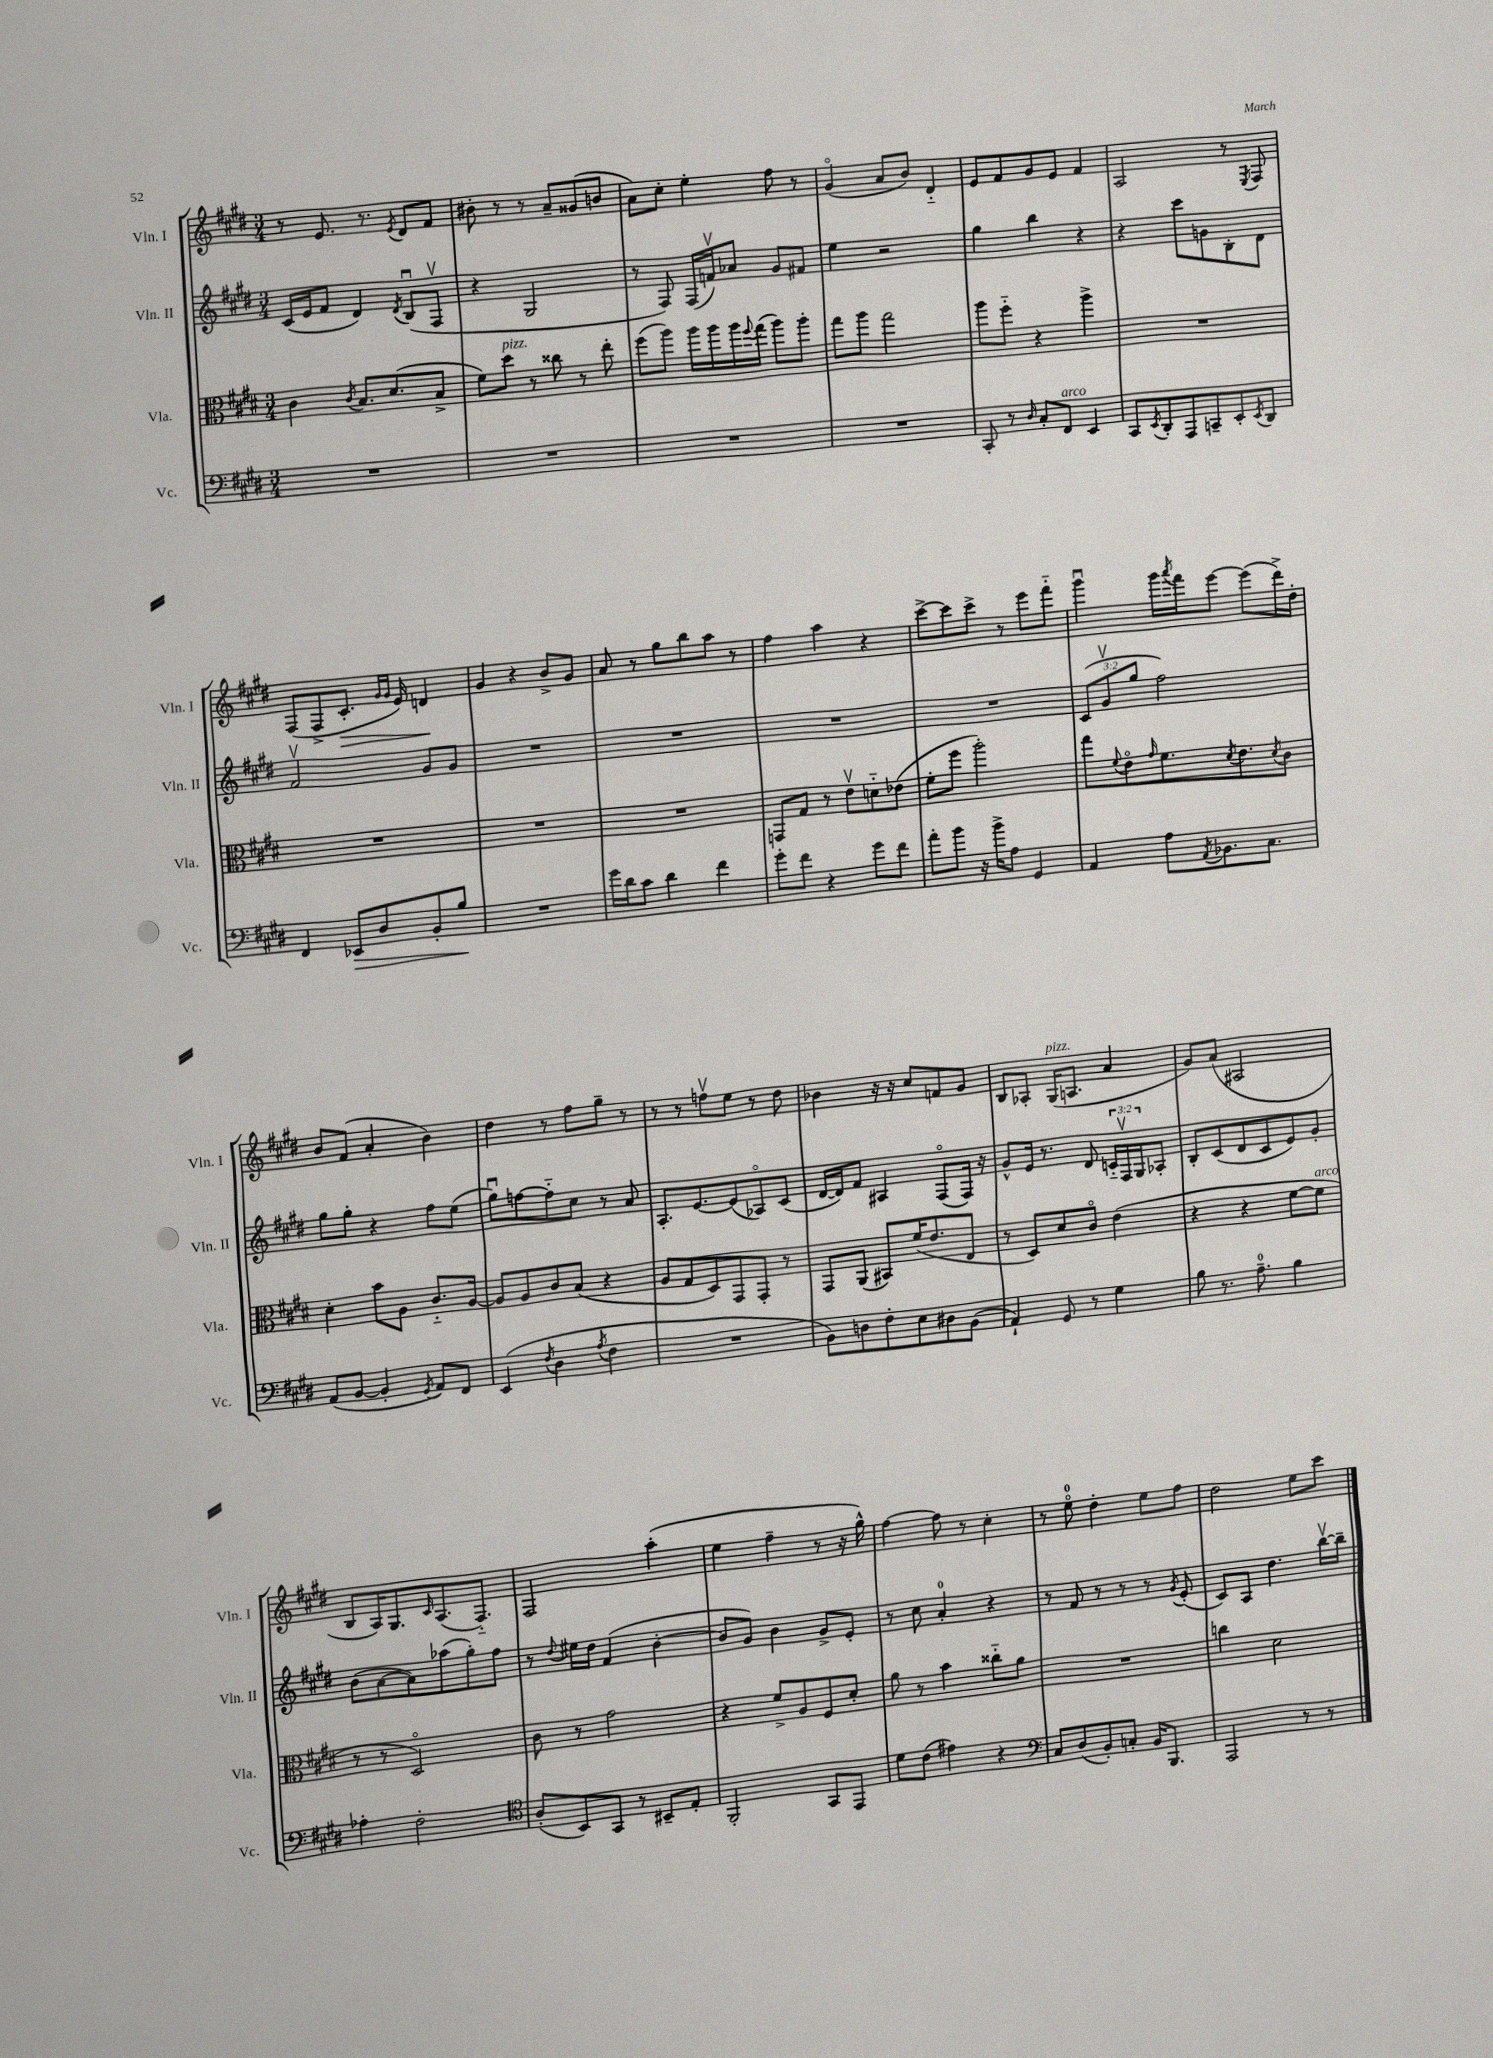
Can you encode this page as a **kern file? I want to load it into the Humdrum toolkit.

**kern	**kern	**kern	**kern
*staff4	*staff3	*staff2	*staff1
*clefF4	*clefC3	*clefG2	*clefG2
*k[f#c#g#d#]	*k[f#c#g#d#]	*k[f#c#g#d#]	*k[f#c#g#d#]
*M3/4	*M3/4	*M3/4	*M3/4
2.r	4c#\	(16c#/LL	8r
.	.	16e/J	.
.	.	8f#/J	8.e/
.	8qc#/	.	.
.	8.B/L	4d#/)	.
.	.	.	8.r
.	(8.d#/	.	.
.	.	8qd#/	8qe/
.	.	(8Bu/L	8d#/L
.	8B^/J	8F#v/J	8f#/J
=	=	=	=
2.r	8f#\L)	4r	8b#'\
.	8dd#\J	.	8r
.	8r	2G#/	8r
.	8cc##\	.	8a~/L
.	8r	.	(8g##/
.	8ee'\	.	8b/J
=	=	=	=
2.r	(8ff#\L	8r	8a\L)
.	8aa\J)	8F#/)	8cc#'\J
.	16aa\LL	(16F#/LL	4ee'\
.	16aa\	16fv/J)	.
.	16aa\	8a-/J	.
.	8qqff#/	.	.
.	(16gg#\JJ	.	.
.	8aa\L)	8g#/L	8ff#\
.	8aa'\J	8f#/J	8r
=	=	=	=
2.r	8gg#\L	4ee\	(4g#o/
.	8aa\J	.	.
.	2gg#\	2r	8a/L
.	.	.	8b/J)
.	.	.	4d#'~/
=	=	=	=
8CC#'/	8aa\L	4gg#\	8e/L
8r	8ff#'~\J	.	8f#/
16qqD#/	.	.	.
8C#'/L	4r	4bb\	8g#/
8FF#/J	.	.	8e/J
4EE/	4aa^\	4r	4f#/
=	=	=	=
8CC#/L	2.r	4r	2A/
8qEE/	.	.	.
8DD#'/	.	.	.
8AAA/	.	8ccc#\L	.
8CC~/	.	8g\	.
8EE'/	.	8B'\	8r
8qEE/	.	.	8qE/
8DD#/J	.	8d#\J	8F#/
=	=	=	=
4FF#/	2.r	2f#v/	(8F#/L
.	.	.	8F#^/
8EE-/L	.	.	8.c#'/J
8D#/	.	.	.
.	.	.	16qqg#/LL
.	.	.	16qqg#/JJ
.	.	.	16e/)
8BB'/	.	8g#/L	4d/
8B/J	.	8g#/J	.
=	=	=	=
2.r	2.r	2.r	4g#/
.	.	.	4r
.	.	.	8b^/L
.	.	.	8g#/J
=	=	=	=
16g#\LL	2.r	2.r	8a/
16d#\J	.	.	.
8c#\J	.	.	8r
4d#\	.	.	8gg#\L
.	.	.	8bb\
4f#\	.	.	8aa\J
.	.	.	8r
=	=	=	=
8g#'\L	8GG/L	2.r	4ff#\
8f#\J	8G#/J	.	.
4r	8r	.	4aa\
.	8ev\L	.	.
8g#\L	8d'~\	.	4r
8f#\J	(8e-\J	.	.
=	=	=	=
8a'\L	8f#'\L	2.r	[8ccc#^\L
8b\J	8ff#\J	.	8ccc#\]
16r	2aa'\)	.	8ccc#^\J
16b^\LK	.	.	.
8A\J	.	.	8r
4GG#/	.	.	8eee\L
.	.	.	8fff#'~\J
=	=	=	=
4AA/	8gg#\L	(12c#/L	4ggg#u\
.	.	12g#v/	.
.	8qqf#/	.	.
.	8eo\	.	.
.	.	12gg#/J	.
.	16qqg#/	.	.
8A\L	8.f#\	2ff#\)	16ggg#\LL
.	.	.	8qaaa/
.	.	.	16fff#\J
8qAA/	.	.	.
8.BB-\	.	.	[8eee\J
.	8qd#/	.	.
.	8.e\	.	.
.	.	.	(8eee\]L
8.C#\J	.	.	.
.	8qd#/	.	.
.	8c#\J	.	16ddd#^\L)
.	.	.	16dd#'\JJ
=	=	=	=
(8AA/L	4d#'\	8gg#\L	8b/L
[8BB/J	.	8gg#'\J	(8f#/J
4BB'/]	8b\L	4r	4a'/
.	8A\J	.	.
8qGG#/	.	.	.
8AA/L)	8.c#'~/L	8ff#\L	4b\)
8FF#/J	.	(8ee\J	.
.	[16A/Jk	.	.
=	=	=	=
(4EE/	8A/]L	8gg#u\L)	4dd#\
.	8A/	[8ff\	.
8qF#/	.	.	.
4D#\	8c#/	8ff'~\]	8r
.	(8B/J	8cc#\J	8ff#\L
8qA/	.	.	.
4F#\	4r	8r	8gg#~\J
.	.	8a/	8r
=	=	=	=
2.r	8A/L	8.A'/L	8r
.	8G#/	.	8r
.	.	[8.e/	.
.	8D#/)	.	8ffv\L
.	8GG#/	(8e/]	8ee\J
.	8GG#'/J	8A-o/)	8r
.	8r	(8c#/J	8dd#\
=	=	=	=
8BB\L)	8GG#/L	[16d#/LL	4b-\
.	.	16d#/]J)	.
8D\	(8AA/J	8f#/J	.
8F#'\	8BB#/L)	4A#/	16r
.	.	.	16r
8E\	(16f#/K	.	8cc#/L
.	8.e/	.	.
8D#\	.	(8F#o/L	8f/
(8BB\J	8E/J	16F#/Jk)	8g#/J
.	.	16r	.
=	=	=	=
4AA`/)	8r	8g#^^/L	8B/L
.	8D#/L)	16e/Jk	8A-'/J
.	.	8.r	.
8GG#/	8d#/	.	(16G#/LK
.	.	.	8.A/J
8r	8c#o/J	8d#/	.
4G#\	(4e\	24c'~/LL	4a/
.	.	24F#v/	.
.	.	24G#/J	.
.	.	8A-'/J	.
=	=	=	=
8B\	4r	8B'/L	8g#/L)
8.r	.	(8c#/	(8a/J
.	4r	8d#/	2A#/
8.A~\	.	.	.
.	.	8c#/	.
4B\	[8f#\L	8e/)	.
.	8f#\]J	8g#'/J	.
=	=	=	=
4A-'\	8r	(8b\L	8B/L
.	8r	[8a\	16A/K)
.	.	.	8.G#/
2F#'\	2D#o/)	8a\])	.
.	.	.	16qqc#/
.	.	(8aa-\	(8.A/
.	.	8gg#'\)	.
.	.	.	8.F#'~/J)
.	.	8ff#\J	.
=	=	=	=
*clefC4	*	*	*
(8A'/L	8c#\	8r	2F#/
.	.	8qqdd#/	.
8BB/)	8r	16ee#\LL	.
.	.	16dd#\JJ	.
8GG#/J	2g#\	(4f#/	.
8r	.	.	.
8BB#~/L	.	[4b'\	(4aa'\
8E'/J	.	.	.
=	=	=	=
2FF#'/	4r	8b/]L	4ee\
.	.	8g#/J)	.
.	8f#^/L	4b\	4ff#~\
.	8A/	.	.
8GG#/L	8F#/	8g#^/L	8r
8EE/J	8d#'/J	8e'/J	16r
.	.	.	16gg#^^\)
=	=	=	=
8d#\L	8a\	8r	[4ff#\
(8c#\J	8r	8cc#\	.
4e#\)	4b\	4a'/	8ff#\]
.	.	.	8r
4r	8cc##'~\L	4r	4cc#'\
.	8a\J	.	.
=	=	=	=
*clefF4	*	*	*
8C#/L	2.r	8r	8r
(8D#/	.	8f#/	8eeo\
8BB'/)	.	8r	4dd#'\
8C'/J	.	8r	.
16BB/LK	.	8r	8ee\L
8.BBB/J	.	.	.
.	.	8qg#/	.
.	.	(8e'/	8ff#\J
=	=	=	=
2AAA/	4cc\	8c#/L)	2dd#\
.	.	8A/J	.
.	2d#\	4.dd#\	.
8r	.	.	8ee\L
8r	.	[16bbv\LL	8ccc#\J
.	.	16bb~\]JJ	.
==	==	==	==
*-	*-	*-	*-
